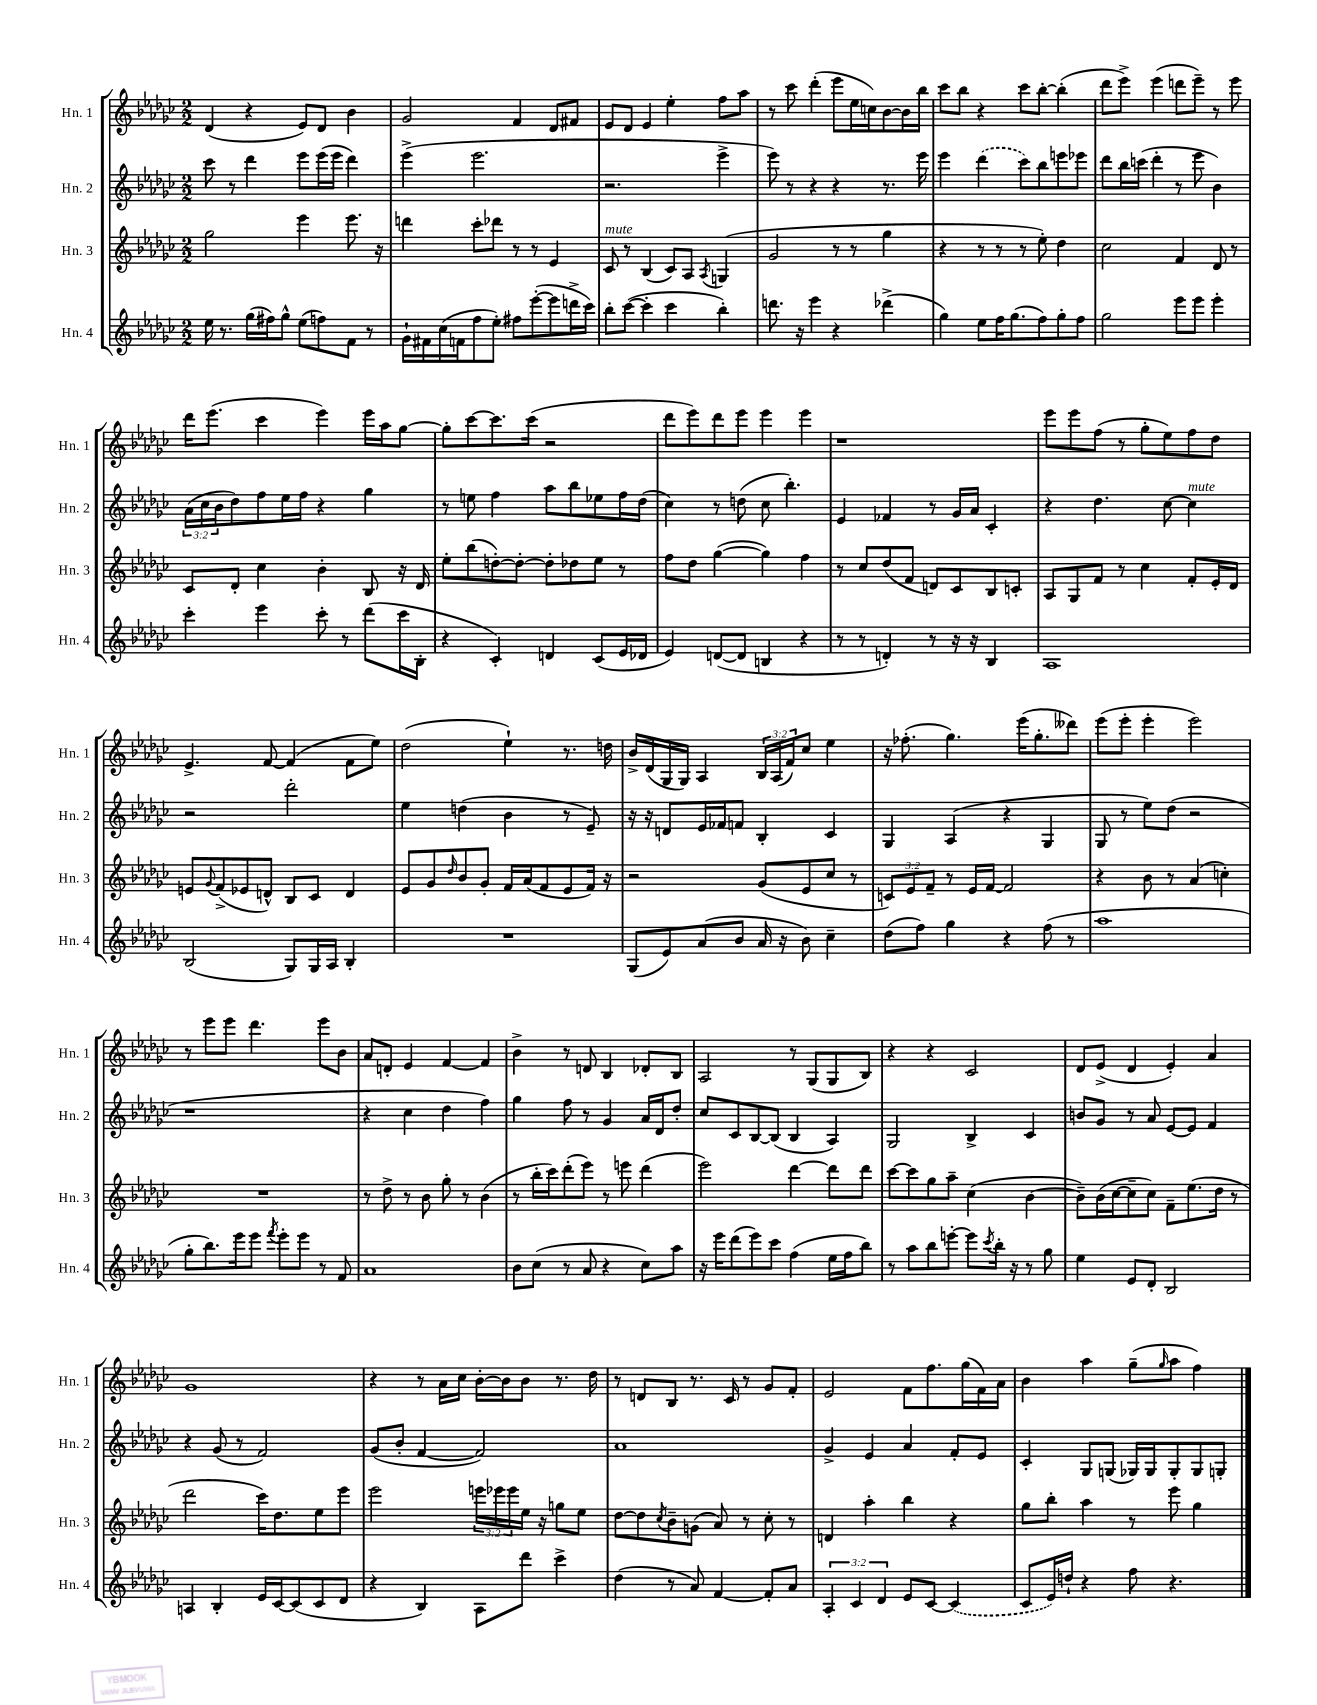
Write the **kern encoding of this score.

**kern	**kern	**kern	**kern
*part4	*part3	*part2	*part1
*staff4	*staff3	*staff2	*staff1
*I"Hn. 4	*I"Hn. 3	*I"Hn. 2	*I"Hn. 1
*I'Hn. 4	*I'Hn. 3	*I'Hn. 2	*I'Hn. 1
*clefG2	*clefG2	*clefG2	*clefG2
*k[b-e-a-d-g-c-]	*k[b-e-a-d-g-c-]	*k[b-e-a-d-g-c-]	*k[b-e-a-d-g-c-]
*M2/2	*M2/2	*M2/2	*M2/2
=17	=17	=17	=17
16ee-\	2gg-\	8ccc-\	(4d-/
8.r	.	.	.
.	.	8r	.
(16gg-\LL	.	4ddd-\	4r
16ff#X\J)	.	.	.
8gg-^^\J	.	.	.
(8ee-\L	4eee-\	8eee-\L	8e-/L)
8ffn\)	.	(16eee-\L	8d-/J
.	.	16eee-\JJ	.
8f\J	8.eee-\	4ddd-\)	4b-\
8r	.	.	.
.	16r	.	.
=18	=18	=18	=18
16g-`\LL	4dddn\	(4eee-^\	2g-/
16f#X\	.	.	.
(16cc-\	.	.	.
16fn\J	.	.	.
8ff\	8ccc-'\L	2.eee-\	.
8ee-'\J)	8ddd-X\J	.	.
8ff#X\L	8r	.	4f/
([8eee-'\	8r	.	.
8eee-\]	4e-/	.	8d-/L
16dddn^\L	.	.	8f#X/J
16ccc-\JJ)	.	.	.
=19	=19	=19	=19
!	!LO:TX:a:i:t=mute	!	!
8bb-'\L	8c-/	2.r	8e-/L
([8ccc-\J	8r	.	8d-/J
4ccc-'\]	(4B-/	.	4e-/
4ccc-\	8c-/L)	.	4ee-'\
.	8A-/J	.	.
.	8qA-/	.	.
4bb-'\)	(4Gn/	4eee-^\	8ff\L
.	.	.	8aa-\J
=20	=20	=20	=20
8.dddn\	2g-/	8eee-\)	8r
.	.	8r	8ccc-\
16r	.	.	.
4eee-\	.	4r	(4ddd-'\
4r	8r	4r	8eee-\L
.	8r	.	16ee-\L
.	.	.	16ccn\J)
(4ddd-X^\	4gg-\	8.r	[8b-\
.	.	.	16b-\L]
.	.	16eee-\	16bb-\JJ
=21	=21	=21	=21
4gg-\)	4r	4eee-\	8ccc-\L
.	.	.	8bb-\J
8ee-\L	8r	(4ddd-\	4r
16ff\K	8r	.	.
(8.gg-\	.	.	.
.	8r	8ccc-\L)	8ccc-\L
8ff\)	8ee-'\)	8bb-\	[8bb-'\J
8gg-'\	4dd-\	8eeen\	(4bb-'\]
8ff\J	.	8eee-X\J	.
=22	=22	=22	=22
2gg-\	2cc-\	8ddd-\L	8ddd-\L
.	.	16bb-\L	8eee-^\J)
.	.	(16cccn\JJ	.
.	.	4ddd-'\	(4eee-\
8eee-\L	4f/	8r	8dddn\L
8eee-\J	.	8eee-\	8eee-~\J)
4eee-'\	8d-/	4b-\)	8r
.	8r	.	8eee-\
!!LO:LB:g=z
=23	=23	=23	=23
4ccc-'\	8c-/L	(24a-\LL	16ddd-\KL
.	.	24cc-\	.
.	.	.	(8.eee-\J
.	.	24b-\J	.
.	8d-'/J	8dd-\)	.
4eee-\	4cc-\	8ff\	4ccc-\
.	.	16ee-\L	.
.	.	16ff\JJ	.
8ccc-'\	4b-'\	4r	4eee-\)
8r	.	.	.
(8ddd-\L	8B-/	4gg-\	16eee-\LL
.	.	.	16aa-\J
16ccc-\L	16r	.	[8gg-\J
16B-'\JJ	16d-/	.	.
=24	=24	=24	=24
4r	8ee-'\L	8r	8gg-'\L]
.	(8bb-\	8een\	[8ccc-\
4c-'/)	[8ddn'\)	4ff\	8.ccc-\]
.	8dd'\J_	.	.
.	.	.	(16ccc-\Jk
4dn/	8dd'\L]	8aa-\L	2r
.	8dd-X\	8bb-\	.
(8c-/L	8ee-\J	8ee-X\	.
16e-/L	8r	16ff\L	.
16d-X/JJ	.	(16dd-\JJ	.
=25	=25	=25	=25
4e-/)	8ff\L	4cc-\)	8ddd-\L
.	8dd-\J	.	8eee-\)
([8dn/L	([4gg-\	8r	8ddd-\
8d/J]	.	(8ddn\	8eee-\J
4Bn/	4gg-\])	8cc-\	4eee-\
.	.	4.bb-'\)	.
4r	4ff\	.	4eee-\
=26	=26	=26	=26
8r	8r	4e-/	1r
8r	8cc-/L	.	.
4dn'/)	(8dd-/	4f-X/	.
.	8f/J	.	.
8r	8dn/L)	8r	.
16r	8c-/	16g-/LL	.
16r	.	16a-/JJ	.
4B-/	8B-/	4c-'/	.
.	8cn'/J	.	.
=27	=27	=27	=27
1A-	8A-/L	4r	8eee-\L
.	8G-/	.	8eee-\
.	8f/J	4.dd-\	(8ff\J
.	8r	.	8r
.	4cc-\	.	8gg-'\L
.	.	[8cc-\	8ee-\)
!	!	!LO:TX:a:i:t=mute	!
.	8f'/L	4cc-\]	8ff\
.	16e-'/L	.	8dd-\J
.	16d-/JJ	.	.
!!LO:LB:g=z
=28	=28	=28	=28
(2B-/	8en/L	2r	4.e-^/
.	8qqg-/	.	.
.	(8f^/	.	.
.	8e-X/	.	.
.	8dn^^/J)	.	[8f/
8G-/L)	8B-/L	2ddd-'\	(4f/]
16G-/L	8c-/J	.	.
16A-/JJ	.	.	.
4B-'/	4d/	.	8f\L
.	.	.	8ee-\J)
=29	=29	=29	=29
1r	8e-/L	4ee-\	(2dd-\
.	8g-/	.	.
.	16qqdd-/	.	.
.	8b-/	(4ddn\	.
.	8g-'/J	.	.
.	16f/LL	4b-\	4ee-`\)
.	(16a-/J	.	.
.	8f/	.	.
.	8e-/	8r	8.r
.	16f/Jk)	8e-~/)	.
.	16r	.	16ddn\
=30	=30	=30	=30
(8G-/L	2r	16r	16b-^/LL
.	.	16r	(16d-/
8e-/)	.	8dn/L	16G-/
.	.	.	16G-/JJ)
(8a-/	.	16e-/L	4A-/
.	.	16f-X/J	.
8b-/J	.	8fn/J	.
16a-/	(8g-/L	4B-'/	24B-/LL
.	.	.	(24A-/
16r	.	.	.
.	.	.	24f/J)
8b-\)	8e-/	.	8cc-/J
4cc-~\	8cc-/J	4c-/	4ee-\
.	8r	.	.
=31	=31	=31	=31
(8dd-\L	12cn/L)	4G-/	16r
.	.	.	(8.ff-X'\
.	12e-/	.	.
8ff\J)	.	.	.
.	12f~/J	.	.
4gg-\	8r	(4A-/	4.gg-\)
.	16e-/LL	.	.
.	[16f/JJ	.	.
4r	2f/]	4r	.
.	.	.	(16eee-\KL
.	.	.	8.gg-'\
(8ff\	.	4G-/	.
8r	.	.	8ddd--X\J)
=32	=32	=32	=32
1aa-	4r	8G-/	(8eee-\L
.	.	8r	8eee-'\J
.	8b-\	8ee-\L)	4eee-'\
.	8r	(8dd-\J	.
.	(4a-/	2r	2eee-\)
.	4ccn'\)	.	.
!!LO:LB:g=z
=33	=33	=33	=33
8gg-'\L	1r	1r	8r
8.bb-\)	.	.	8eee-\L
.	.	.	8eee-\J
16eee-\k	.	.	.
8eee-\J	.	.	4.ddd-\
8qfff/	.	.	.
8eee-'\L	.	.	.
8eee-\J	.	.	.
8r	.	.	8eee-\L
8f/	.	.	8b-\J
=34	=34	=34	=34
1a-	8r	4r	8a-/L
.	8dd-^\	.	8dn'/J
.	8r	4cc-\	4e-/
.	8b-\	.	.
.	8gg-'\	4dd-\	[4f/
.	8r	.	.
.	(4b-\	4ff\)	4f/]
=35	=35	=35	=35
8b-\L	8r	4gg-\	4b-^\
(8cc-\J	16bb-'\LL	.	.
.	16ccc-\J)	.	.
8r	(8ddd-'\	8ff\	8r
8a-/	8eee-\J)	8r	8dn/
4r	8r	4g-/	4B-/
.	8eeen\	.	.
8cc-\L)	(4ddd-\	16a-/LL	8d-X'/L
.	.	16d-/J	.
8aa-\J	.	8dd-'/J	8B-/J
=36	=36	=36	=36
16r	2eee-\)	8cc-/L	2A-/
16eee-\KL	.	.	.
(8ddd-\	.	8c-/	.
8eee-\)	.	[8B-/	.
8ccc-\J	.	(8B-/J]	.
(4ff\	[4ddd-\	4B-/	8r
.	.	.	(8G-/L
16ee-\LL	8ddd-\L]	4A-/)	8G-/
16ff\J	.	.	.
8bb-\J)	8ddd-\J	.	8B-/J)
=37	=37	=37	=37
8r	[8ccc-\L	2G-/	4r
8aa-\L	8ccc-\]	.	.
8bb-\	8gg-\	.	4r
[8eeen'\J	8aa-~\J	.	.
8eee\L]	(4cc-\	4B-^/	2c-/
8qccc-/	.	.	.
16bb-'\Jk	.	.	.
16r	.	.	.
8r	[4b-\	4c-/	.
8gg-\	.	.	.
=38	=38	=38	=38
4ee-\	8b-~\L])	8bn/L	8d-/L
.	(16b-\L	8g-/J	(8e-^/J
.	[16cc-\J	.	.
8e-/L	8cc-~\]	8r	4d-/
8d-'/J	8cc-\J)	8a-/	.
2B-/	8f~\L	[8e-/L	4e-'/)
.	(8.ee-\	8e-/J]	.
.	.	4f/	4a-/
.	16dd-\Jk	.	.
.	8r	.	.
!!LO:LB:g=z
=39	=39	=39	=39
4An/	2ddd-\	4r	1g-
4B-'/	.	(8g-/	.
.	.	8r	.
16e-/LL	16ccc-\KL)	2f/)	.
[16c-/J	8.dd-\	.	.
(8c-/]	.	.	.
8c-/	8ee-\	.	.
8d-/J	8eee-\J	.	.
=40	=40	=40	=40
4r	2eee-\	(8g-/L	4r
.	.	8b-'/J	.
4B-/)	.	[4f/	8r
.	.	.	16a-\LL
.	.	.	16cc-\JJ
8A-\L	24eeen\LL	2f/])	[16b-'\LL
.	24eee-X\	.	.
.	.	.	16b-\J]
.	24eee-\	.	.
8ddd-\J	16ee-\JJ	.	8b-\J
.	16r	.	.
4ccc-^\	8ggn\L	.	8.r
.	8ee-\J	.	.
.	.	.	16dd-\
=41	=41	=41	=41
(4dd-\	[8dd-\L	1a-	8r
.	8dd-\]	.	8dn/L
.	8qcc-/	.	.
8r	8b-~\	.	8B-/J
8a-/)	(8gn\J	.	8.r
[4f/	8a-/)	.	.
.	.	.	16c-/
.	8r	.	8r
8f'/L]	8cc-'\	.	8g-/L
8a-/J	8r	.	8f'/J
=42	=42	=42	=42
6A-'/	4dn/	4g-^/	2e-/
6c-/	.	.	.
.	4aa-'\	4e-/	.
6d-/	.	.	.
8e-/L	4bb-\	4a-/	8f\L
[8c-/J	.	.	8.ff\
(4c-/]	4r	8f'/L	.
.	.	.	(16gg-\L
.	.	8e-/J	16f\)
.	.	.	16a-\JJ
=43	=43	=43	=43
8c-/L	8gg-\L	4c-'/	4b-\
16e-/L)	8bb-'\J	.	.
16ddn`/JJ	.	.	.
4r	4aa-\	8G-/L	4aa-\
.	.	(8Gn/J	.
8ff\	8r	16G-X/LL)	(8gg-~\L
.	.	16G-/J	.
.	.	.	16qqgg-/
4.r	8eee-\	8G-'/	8aa-\J
.	4gg-\	8G-/	4ff\)
.	.	8Gn'/J	.
==	==	==	==
*-	*-	*-	*-
